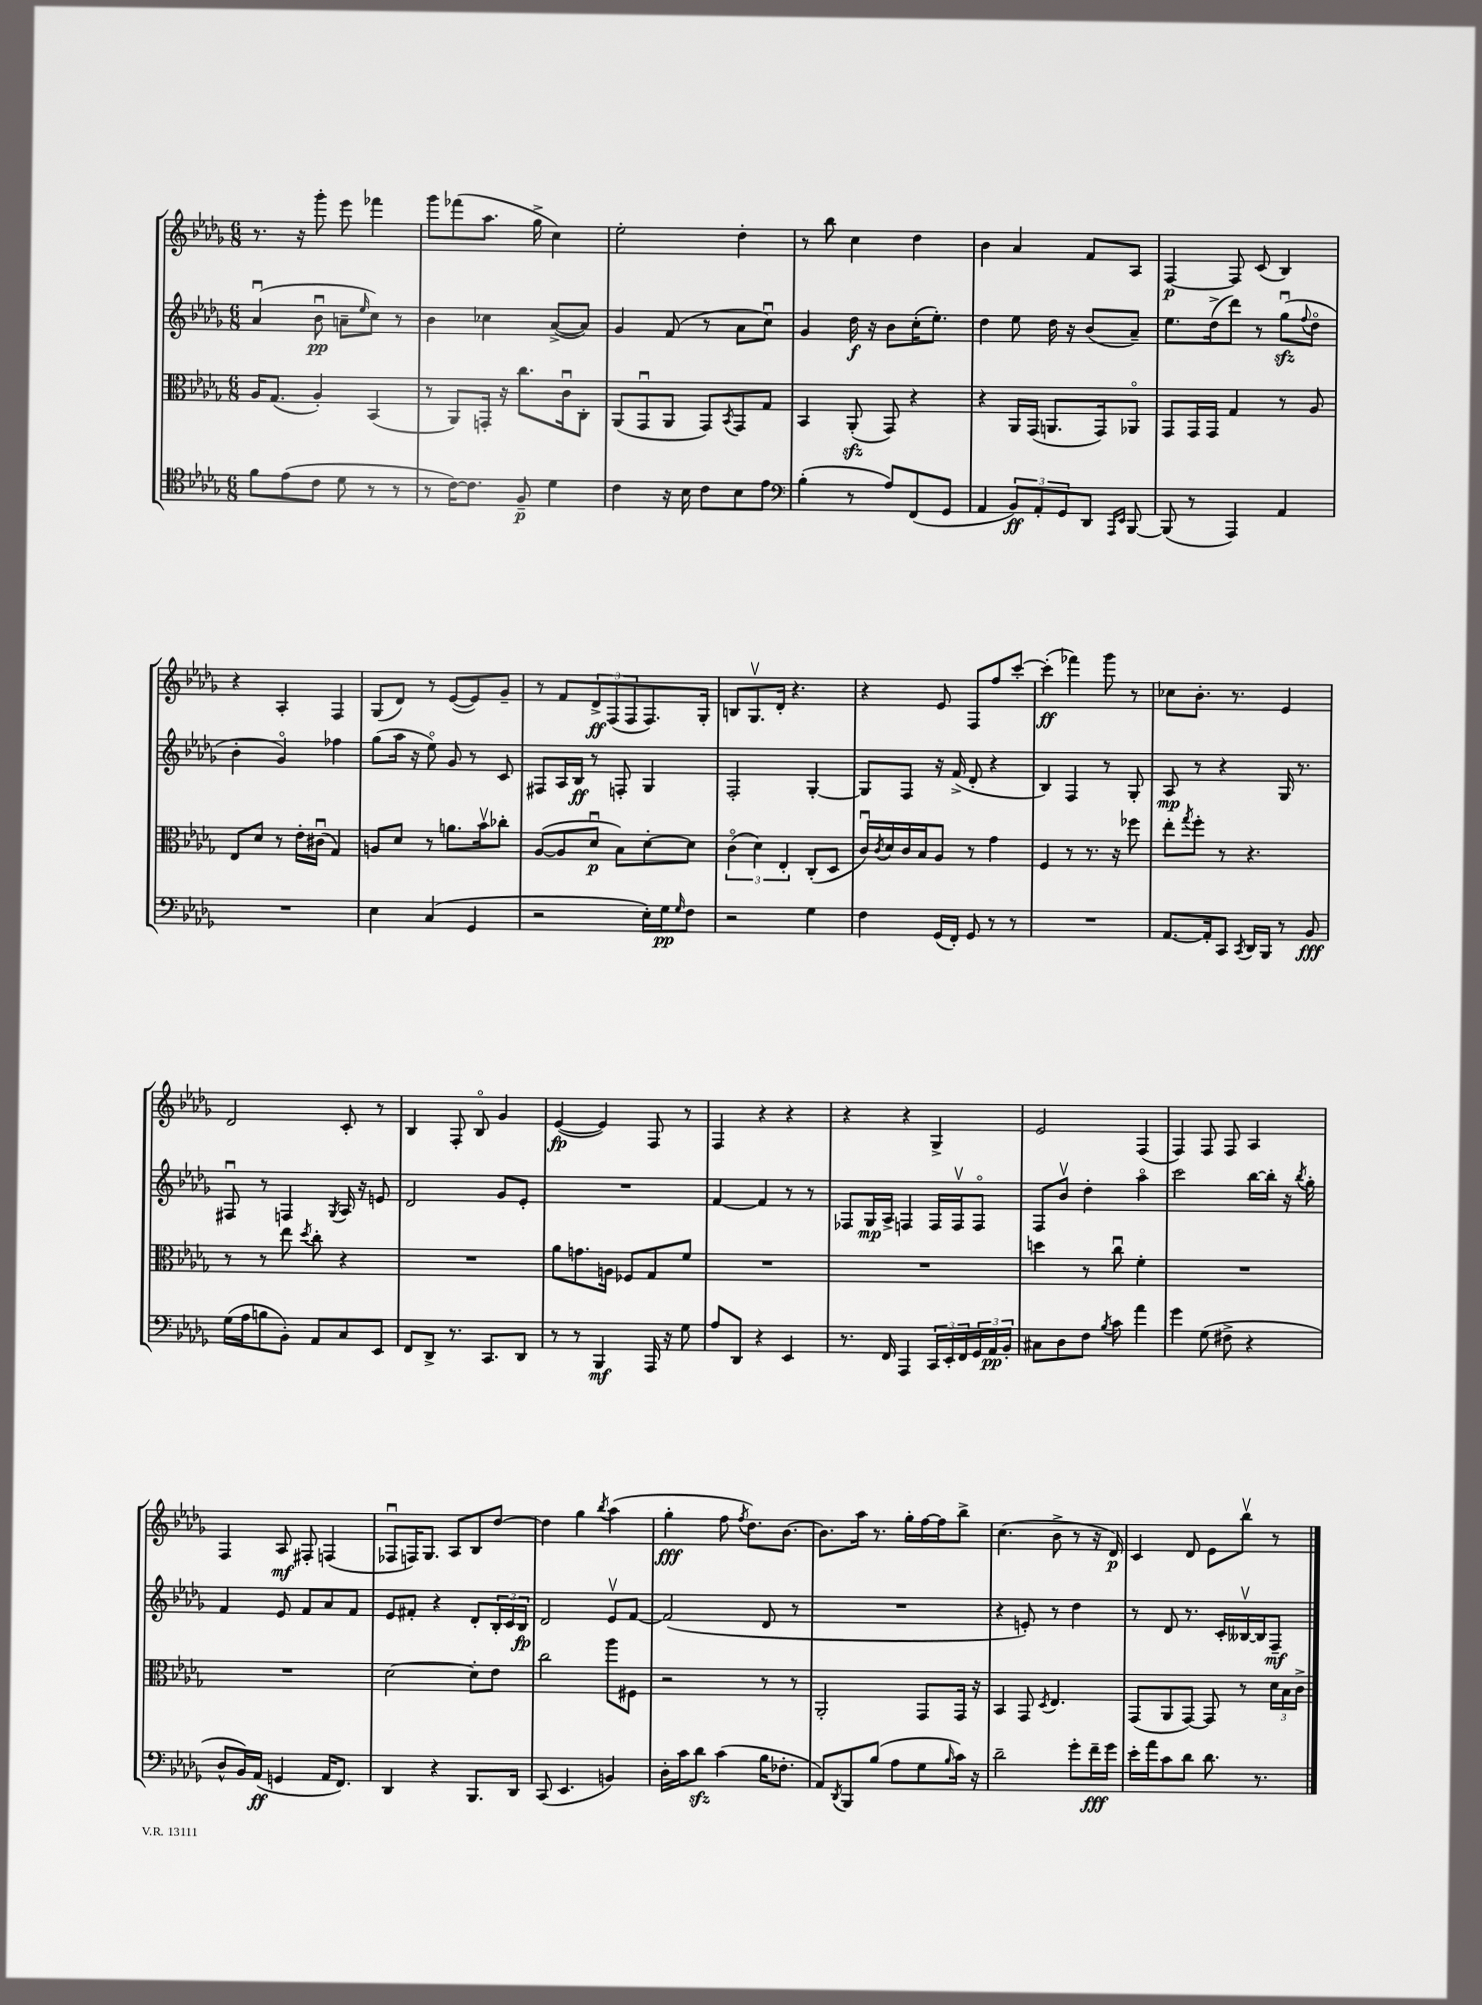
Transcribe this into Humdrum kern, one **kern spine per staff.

**kern	**kern	**kern	**kern
*staff4	*staff3	*staff2	*staff1
*clefC4	*clefC3	*clefG2	*clefG2
*k[b-e-a-d-g-]	*k[b-e-a-d-g-]	*k[b-e-a-d-g-]	*k[b-e-a-d-g-]
*M6/8	*M6/8	*M6/8	*M6/8
8f\L	16A-/LK	(4a-u/	8.r
.	(8.G-/J	.	.
(8e-\	.	.	.
.	.	.	16r
8c\J	4A-'/)	8b-u\	8ggg-'\
8d-\	.	8a~\L	8eee-\
.	.	16qqee-/	.
8r	(4BB-/	8cc\J)	4fff-\
8r	.	8r	.
=	=	=	=
8r	8r	4b-\	8ggg-\L
[16c\LK)	8AA-/L)	.	(8fff-\
8.c\]J	.	.	.
.	16GG'/Jk	4cc-\	8.aa-\J
.	16r	.	.
8F~/	8.cc\L	.	.
.	.	.	16gg-^\
4d-\	.	([8a-^/L	4cc\)
.	16cu\k	.	.
.	8C'\J	8a-/]J)	.
=	=	=	=
4c\	(8AA-/L	4g-/	2ee-'\
.	8GG-u/	.	.
16r	8AA-/J	(8f/	.
16B-\	.	.	.
8c\L	8GG-/L)	8r	.
.	8qBB-/	.	.
8B-\	8GG-/	8a-\L	4dd-'\
8e-\J	8G-/J	8ccu\J)	.
=	=	=	=
*clefF4	*	*	*
(4B-'\	4BB-/	4g-/	8r
.	.	.	8bb-\
8r	(8AA-'/	16dd-\	4cc\
.	.	16r	.
8A-/L)	8GG-/)	8b-\L	.
(8FF/	4r	(16cc'\K	4dd-\
.	.	8.ee-'\J)	.
8GG-/J	.	.	.
=	=	=	=
4AA-/	4r	4dd-\	4b-\
12BB-/L)	16AA-/LL	8ee-\	4a-/
.	(16GG-/JJ	.	.
12AA-'/	.	.	.
.	8.AA/L	16dd-\	.
12GG-/	.	.	.
.	.	16r	.
8DD-/J	.	(8b-/L	8f/L
.	16GG-/k)	.	.
16qqAAA-/LL	.	.	.
16qqEE-/JJ	.	.	.
[8BBB-/	8AA-o/J	8a-~/J)	8A-/J
=	=	=	=
(8BBB-/]	8GG-/L	8.ee-\L	[4F/
8r	16GG-/L	.	.
.	16GG-/JJ	(16dd-^\k	.
4AAA-/)	4G-/	8ddd-\J)	8F/]
.	.	8r	(8c/
4AA-/	8r	(8gg-u\L	4B-/)
.	.	8qqff/	.
.	8A-/	8dd-o\J	.
=	=	=	=
2.r	8E-/L	4b-'\	4r
.	8d-/J	.	.
.	8r	4g-o/)	4A-'/
.	16e-'\LL	.	.
.	(16c#u\JJ	.	.
.	4G-/)	4ff-\	4F/
=	=	=	=
4E-\	8A/L	(8gg-\L	(8G-/L
.	8d-/J	16aa-\Jk	8d-/J)
.	.	16r	.
(4C/	8r	8ee-o\)	8r
.	8.a\L	8g-/	([8e-/L
4GG-/	.	8r	8e-/])
.	16b-v\k	.	.
.	8cc-'\J	8c/	8g-~/J
=	=	=	=
2r	([8A-/L	8F#/L	8r
.	8A-/]	16A-/L	8f/L
.	.	16B-/JJ	.
.	8d-u/J	8r	12d-^/
.	.	.	(12F/
.	8B-\L)	8F'/	.
.	.	.	12F/
16E-'\LL)	[8d-'\	4G-/	8.F/)
16G-\J	.	.	.
16qqG-/	.	.	.
8F\J	8d-\]J	.	.
.	.	.	16G-'/Jk
=	=	=	=
2r	(6co\	2F'/	8B/L
.	.	.	8.G-v/
.	6d-\)	.	.
.	.	.	16d-'/Jk
.	6E-'/	.	.
.	.	.	4.r
4G-\	(8C'/L	[4G-'/	.
.	8D-/J	.	.
=	=	=	=
4F\	16cu/LL)	8G-/]L	4r
.	8qc/	.	.
.	16d-/	.	.
.	16c/	8F/J	.
.	16B-/J	.	.
(16GG-/LL	8A-/J	16r	8e-/
16FF'/JJ)	.	(16f^/	.
8GG-/	8r	8d-'/	8F/L
8r	4g-\	4r	8ff/
8r	.	.	[8ccc'/J
=	=	=	=
2.r	4F/	4B-/)	(4ccc'\]
.	8r	4F/	4fff-\)
.	8.r	.	.
.	.	8r	8ggg-\
.	16r	.	.
.	8ff-\	8G-'/	8r
=	=	=	=
[8.AA-/L	8ee-'\L	8A-/	8cc-\L
.	8qgg-/	.	.
.	8ff'\J	8r	8.b-'\J
16AA-'/]k	.	.	.
8CC/J	8r	4r	.
.	.	.	8.r
8qCC/	.	.	.
16DD-/LL	4.r	.	.
16BBB-/JJ	.	.	.
8r	.	16G-/	4e-/
.	.	8.r	.
8BB-/	.	.	.
=	=	=	=
(16G-\LL	8r	8F#u/	2d-/
16A-\J	.	.	.
8B\	8r	8r	.
8BB-'\J)	8ee-\	4F/	.
.	8qdd-/	.	.
8AA-/L	8cc'\	.	.
.	.	8qG-/	.
8C/	4r	16A-/	8c'/
.	.	16r	.
8EE-/J	.	8e/	8r
=	=	=	=
8FF/L	2.r	2d-/	4B-/
8DD-^/J	.	.	.
8.r	.	.	8F'/
.	.	.	8B-o/
8.CC/L	.	.	.
.	.	8g-/L	4g-/
8DD-/J	.	8e-'/J	.
=	=	=	=
8r	8a-\L	2.r	([4e-/
8r	8.g\	.	.
4BBB-/	.	.	4e-/])
.	16A\Jk	.	.
.	8F-/L	.	.
16AAA-/	8G-/	.	8F/
16r	.	.	.
8G-\	8f/J	.	8r
=	=	=	=
8A-/L	2.r	[4f/	4F/
8DD-/J	.	.	.
4r	.	4f/]	4r
4EE-/	.	8r	4r
.	.	8r	.
=	=	=	=
8.r	2.r	8F-/L	4r
.	.	16G-/L	.
16FF/	.	16A-^/JJ	.
4AAA-/	.	4F/	4r
24CC/LL	.	16F/LL	4G-^/
24EE-'/	.	.	.
.	.	16Fv/J	.
24FF/	.	.	.
24GG-/	.	8Fo/J	.
24AA-/	.	.	.
24BB-'/JJ	.	.	.
=	=	=	=
8C#\L	4dd\	8F/L	2e-/
8D-\	.	8b-v/J	.
8F\J	8r	4dd-'\	.
8qB-/	.	.	.
8c\	8ccu\	.	.
4a-\	4f'\	4aa-o\	(4F/
=	=	=	=
4g-\	2.r	2ccc\	4F/)
(8G-\	.	.	8F/
8F#^\	.	.	8F/
4r	.	[16bb-\LL	4A-/
.	.	16bb-'\]JJ	.
.	.	16r	.
.	.	8qbb-/	.
.	.	16gg-'\	.
=	=	=	=
8D-^^/L	2.r	4f/	4F/
16BB-/L)	.	.	.
(16AA-/JJ	.	.	.
4GG/	.	8e-/	8A-/
.	.	8f/L	8F#'/
16AA-/LK	.	8a-/	(4F/
8.FF/J)	.	.	.
.	.	8f/J	.
=	=	=	=
4DD-/	[2d-\	8e-/L	8F-u/L
.	.	8f#'/J	16F/K)
.	.	.	8.G-/J
4r	.	4r	.
.	.	.	8A-/L
8.BBB-/L	8d-'\]L	8d-'/L	8B-/
.	8e-\J	24B-'/L	[8dd-/J
.	.	24c/	.
16DD-/Jk	.	.	.
.	.	24B-/JJ	.
=	=	=	=
(8CC/	2cc\	2d-/	4dd-\]
4.EE-/	.	.	.
.	.	.	4gg-\
.	.	.	8qbb-/
4BB/)	8aa-\L	8e-v/L	(4aa-\
.	8F#\J	[8f/J	.
=	=	=	=
16D-'\LL	2r	(2f/]	4gg-'\
16c\J	.	.	.
8d-\J	.	.	.
(4c\	.	.	8ff\
.	.	.	8qff/
.	.	.	8.dd-\L)
16B-\LK	8r	8d-/	.
8.F-'\J	.	.	[8.b-\J
.	8r	8r	.
=	=	=	=
8AA-/L)	2AA-'/	2.r	8.b-\]L
8qDD-/	.	.	.
8BBB-/	.	.	.
.	.	.	16aa-\Jk
(8B-/J	.	.	8.r
8A-\L	.	.	.
.	.	.	16gg-'\LL
8G-\	8GG-/L	.	[16ff\
.	.	.	16ff\]J
16qqB-/	.	.	.
16c\Jk)	16GG-/Jk	.	8bb-^\J
16r	16r	.	.
=	=	=	=
2d-~\	4BB-/	4r	(4.cc\
.	8GG-/	8e'/)	.
.	8qD-/	.	.
.	4.E-/	8r	8b-^\
8g-'\L	.	4dd-\	8r
16f~\L	.	.	16r
16g-\JJ	.	.	16d-/)
=	=	=	=
16e-'\LL	(8GG-/L	8r	4c/
16a-\J	.	.	.
8c\	8AA-/	8d-/	.
8d-\J	[8GG-/J)	8.r	8d-/
8.d-\	8GG-/]	.	8e-\L
.	.	16c'/LL	.
.	8r	[16B--v/	8bb-v\J
8.r	.	16B--/]J	.
.	24d-\LL	8F~/J	8r
.	24B-\	.	.
.	24c^\JJ	.	.
==	==	==	==
*-	*-	*-	*-
